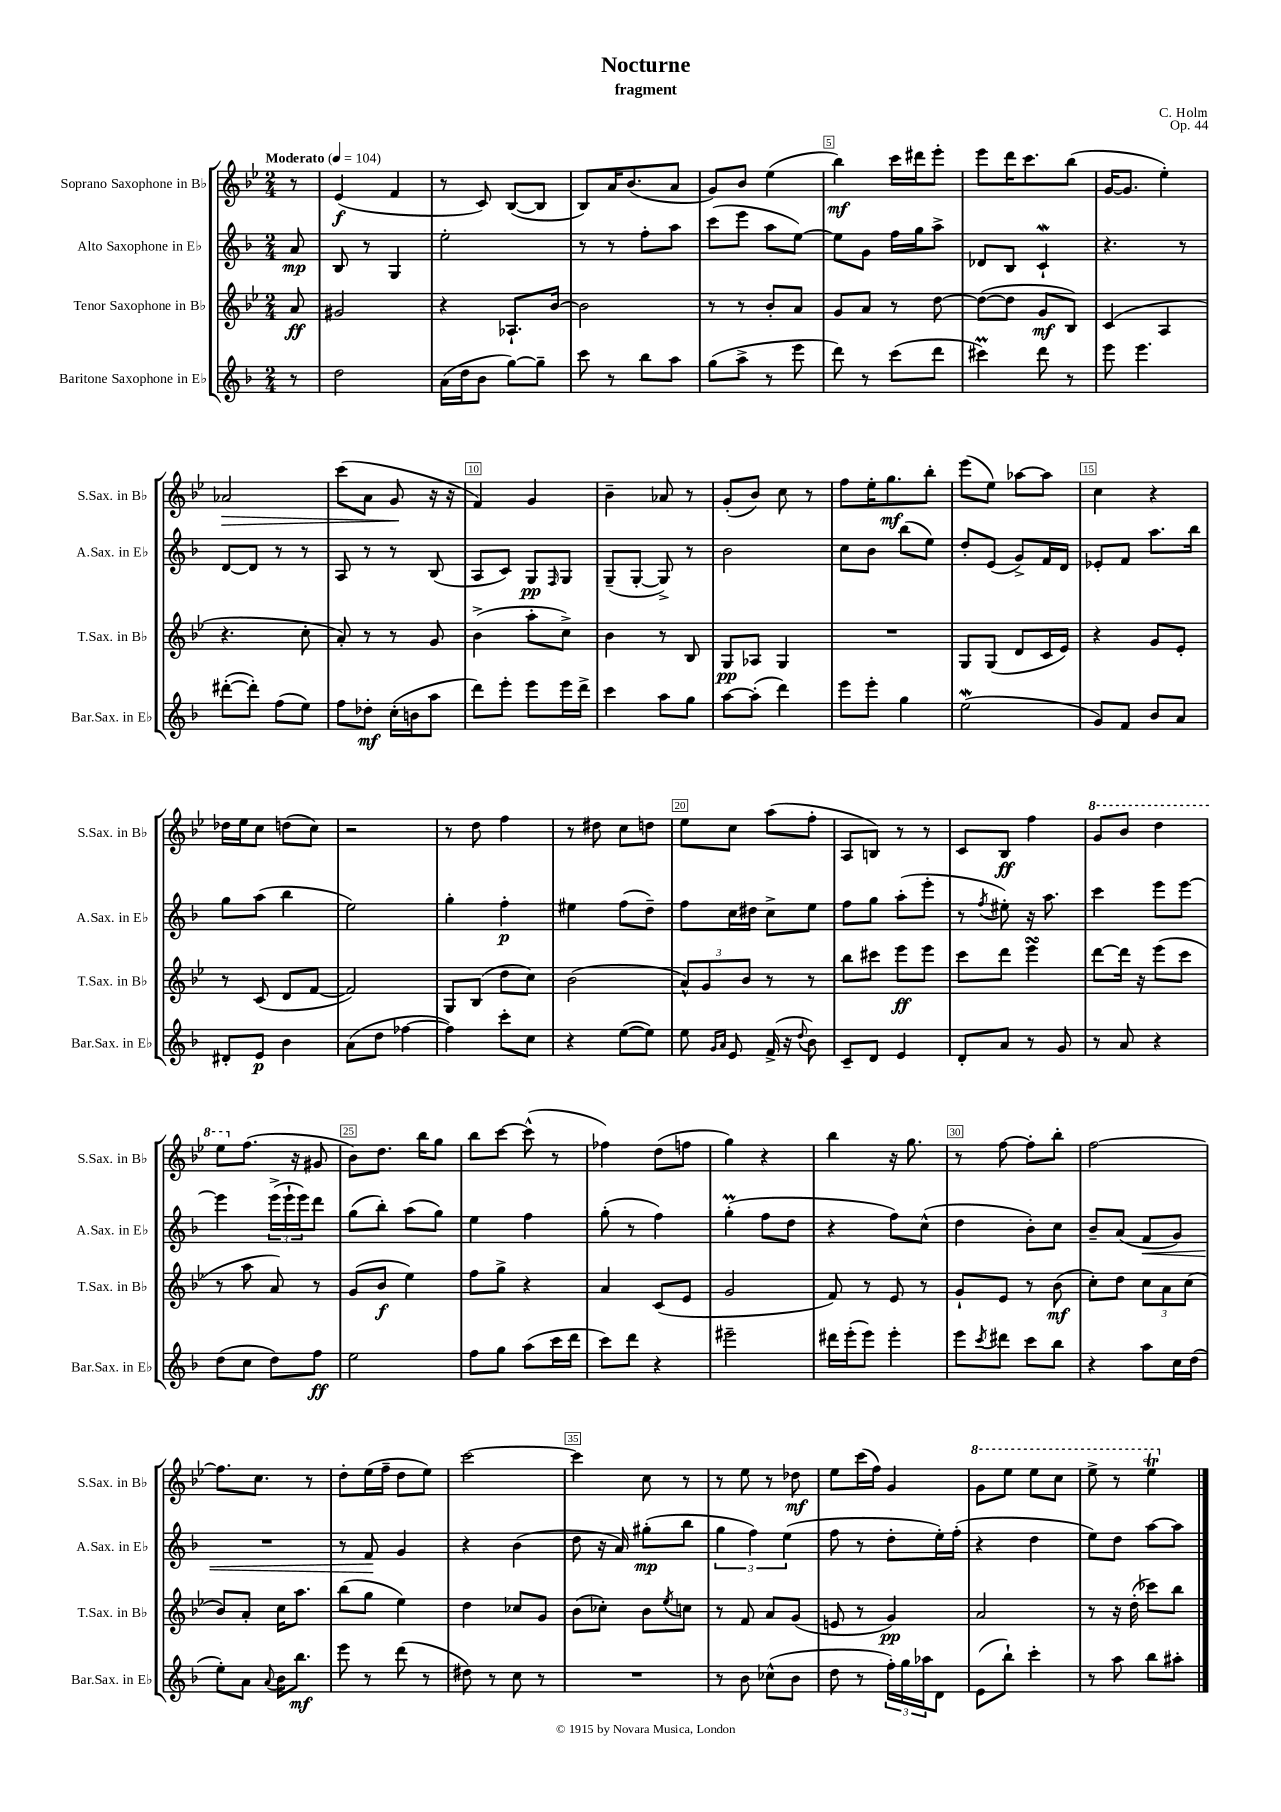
\header { title = "Nocturne" composer = "C. Holm" subtitle = "fragment" opus = "Op. 44" }
<<
\new StaffGroup <<
\new Staff = "s0" \with { instrumentName = "Soprano Saxophone in Bb" shortInstrumentName = "S.Sax. in Bb" } {
    \clef treble \key bes \major \numericTimeSignature \time 2/4 \partial 8 \tempo "Moderato" 4 = 104
    r8 |
    ees'4\f( f'4 |
    r8 c'8) bes8~( bes8 |
    bes8) a'16 bes'8.( a'8 |
    g'8) bes'8 ees''4( |
    bes''4\mf) c'''16 dis'''16 ees'''8-. |
    ees'''8 d'''16 c'''8. bes''8( |
    g'16~ g'8. ees''4-.) |
    aes'2\> |
    c'''8( a'8 g'8\! r16 r16 |
    f'4) g'4 |
    bes'4-- aes'8 r8 |
    g'8-.( bes'8) c''8 r8 |
    f''8 ees''16-. g''8.\mf bes''8-. |
    ees'''8( ees''8) aes''8~ aes''8 |
    c''4 r4 |
    des''16 ees''16 c''8 d''8( c''8) |
    r2 |
    r8 d''8 f''4 |
    r8 dis''8 c''8 d''8 |
    ees''8 c''8 a''8( f''8-. |
    a8 b8) r8 r8 |
    c'8 bes8\ff f''4 |
    \ottava #1 g''8 bes''8 d'''4 |
    ees'''8 \ottava #0 f''8.( r16 gis'8 |
    bes'8) d''8. bes''16 g''8 |
    bes''8 c'''8~ c'''8-^( r8 |
    fes''4) d''8( f''8 |
    g''4) r4 |
    bes''4 r16 g''8. |
    r8 f''8~ f''8-. bes''8-. |
    f''2~ |
    f''8. c''8. r8 |
    d''8-. ees''16( f''16-- d''8 ees''8) |
    c'''2~ |
    c'''4 c''8 r8 |
    r8 ees''8 r8 des''8\mf |
    ees''8 c'''16( f''16) g'4 |
    \ottava #1 g''8 ees'''8 ees'''8 c'''8 |
    ees'''8-> r8 ees'''4\trill \ottava #0 \bar "|." |
}
\new Staff = "s1" \with { instrumentName = "Alto Saxophone in Eb" shortInstrumentName = "A.Sax. in Eb" } {
    \clef treble \key f \major \numericTimeSignature \time 2/4 \partial 8
    a'8\mp |
    bes8 r8 g4 |
    e''2-. |
    r8 r8 f''8-. a''8 |
    c'''8( e'''8 a''8 e''8~) |
    e''8 g'8 f''16 g''16 a''8-> |
    des'8 bes8 c'4-!\mordent |
    r4. r8 |
    d'8~ d'8 r8 r8 |
    a8 r8 r8 bes8( |
    a8 c'8) g8\pp \grace { f16 } g8 |
    g8--( g8~-. g8->) r8 |
    bes'2 |
    c''8 bes'8 bes''8( e''8) |
    d''8-. e'8( g'8->) f'16 d'16 |
    ees'8-. f'8 a''8. bes''16 |
    g''8 a''8( bes''4 |
    e''2) |
    g''4-. f''4-.\p |
    eis''4 f''8( d''8--) |
    f''8 c''16 dis''16 c''8-> e''8 |
    f''8 g''8 a''8-.( e'''8-. |
    r8 \acciaccatura { f''8 } eis''8-.) r16 a''8. |
    c'''4 e'''8 e'''8~ |
    e'''4 \tuplet 3/2 { e'''16->( e'''16-! e'''16) } d'''8 |
    g''8( bes''8-.) a''8( g''8) |
    e''4 f''4 |
    g''8-.( r8 f''4) |
    g''4-.\prall( f''8 d''8 |
    r4 f''8) c''8-^( |
    d''4 bes'8-.) c''8 |
    bes'8-- a'8( f'8\< g'8) |
    R2 |
    r8 f'8\! g'4 |
    r4 bes'4( |
    d''8 r16 a'16) gis''8-.\mp( bes''8 |
    \tuplet 3/2 { g''4 f''4) e''4( } |
    f''8 r8 d''8-. e''16-.) f''16-.( |
    r4 d''4 |
    e''8) d''8 a''8~ a''8 \bar "|." |
}
\new Staff = "s2" \with { instrumentName = "Tenor Saxophone in Bb" shortInstrumentName = "T.Sax. in Bb" } {
    \clef treble \key bes \major \numericTimeSignature \time 2/4 \partial 8
    a'8\ff |
    gis'2 |
    r4 aes8.-! bes'16~ |
    bes'2 |
    r8 r8 bes'8-. a'8 |
    g'8 a'8 r8 d''8~ |
    d''8~( d''8 g'8\mf bes8) |
    c'4( a4 |
    r4. c''8-. |
    a'8-.) r8 r8 g'8 |
    bes'4->( a''8-. c''8->) |
    bes'4 r8 bes8 |
    g8\pp aes8 g4 |
    R2 |
    g8 g8( d'8 c'16 ees'16) |
    r4 g'8 ees'8-. |
    r8 c'8( d'8 f'8~ |
    f'2) |
    g8 bes8( d''8 c''8) |
    bes'2( |
    \tuplet 3/2 { a'8-^) g'8 bes'8 } r8 r8 |
    bes''8 cis'''8 ees'''8\ff ees'''8 |
    c'''8 d'''8 ees'''4\turn |
    d'''8~ d'''16 r16 ees'''8( c'''8 |
    r8 a''8 a'8) r8 |
    g'8( bes'8\f ees''4) |
    f''8 g''8-> r4 |
    a'4 c'8( ees'8 |
    g'2 |
    f'8) r8 ees'8 r8 |
    g'8-! ees'8 r8 bes'8\mf( |
    c''8-.) d''8 \tuplet 3/2 { c''8 a'8 c''8( } |
    bes'8) a'8-. c''16 a''8. |
    bes''8( g''8 ees''4) |
    d''4 ces''8 g'8 |
    bes'8( ces''8-.) bes'8 \acciaccatura { ees''8 } c''8 |
    r8 f'8 a'8 g'8( |
    e'8 r8 g'4\pp) |
    a'2 |
    r8 r16 d''16-.( ces'''8) bes''8 \bar "|." |
}
\new Staff = "s3" \with { instrumentName = "Baritone Saxophone in Eb" shortInstrumentName = "Bar.Sax. in Eb" } {
    \clef treble \key f \major \numericTimeSignature \time 2/4 \partial 8
    r8 |
    d''2 |
    a'16( d''16 bes'8 g''8~) g''8-- |
    c'''8 r8 bes''8 a''8 |
    g''8( a''8-> r8 e'''8 |
    d'''8) r8 c'''8( d'''8 |
    cis'''4\prall) d'''8 r8 |
    e'''8 e'''4. |
    dis'''8~-.( dis'''8-.) f''8( e''8) |
    f''8 des''8-.\mf c''16-.( b'16 a''8 |
    d'''8) e'''8-. e'''8 e'''16 d'''16-> |
    c'''4 a''8 g''8 |
    a''8~ a''8-.( d'''4) |
    e'''8 e'''8-. g''4 |
    e''2\mordent( |
    g'8) f'8 bes'8 a'8 |
    dis'8-. e'8\p bes'4 |
    a'8( d''8 fes''4~ |
    fes''4) c'''8-. c''8 |
    r4 e''8~( e''8) |
    e''8 \grace { g'16 a'16 } e'8 f'16->( r16 \appoggiatura { d''8 } bes'8) |
    c'8-- d'8 e'4 |
    d'8-. a'8 r8 g'8 |
    r8 a'8 r4 |
    d''8( c''8 d''8) f''8\ff |
    e''2 |
    f''8 g''8 a''8( c'''16 d'''16 |
    c'''8) d'''8 r4 |
    eis'''2-- |
    dis'''16 e'''16-.( e'''8) e'''4-. |
    e'''8 \acciaccatura { c'''8 } dis'''8 c'''8 bes''8 |
    r4 a''8 c''16 d''16( |
    e''8-.) a'8 \appoggiatura { a'8 } bes'16 bes''8.\mf |
    e'''8 r8 d'''8( r8 |
    dis''8) r8 c''8 r8 |
    R2 |
    r8 bes'8 ces''8-^( bes'8 |
    d''8 r8 \tuplet 3/2 { f''16-.) g''16 aes''16 } d'8 |
    e'8( bes''8-!) c'''4-. |
    r8 a''8 bes''8 ais''8-. \bar "|." |
}
>>
>>
\layout { \context { \Score \override BarNumber.break-visibility = ##(#f #t #t) barNumberVisibility = #(every-nth-bar-number-visible 5) \override BarNumber.stencil = #(make-stencil-boxer 0.1 0.3 ly:text-interface::print) } }
